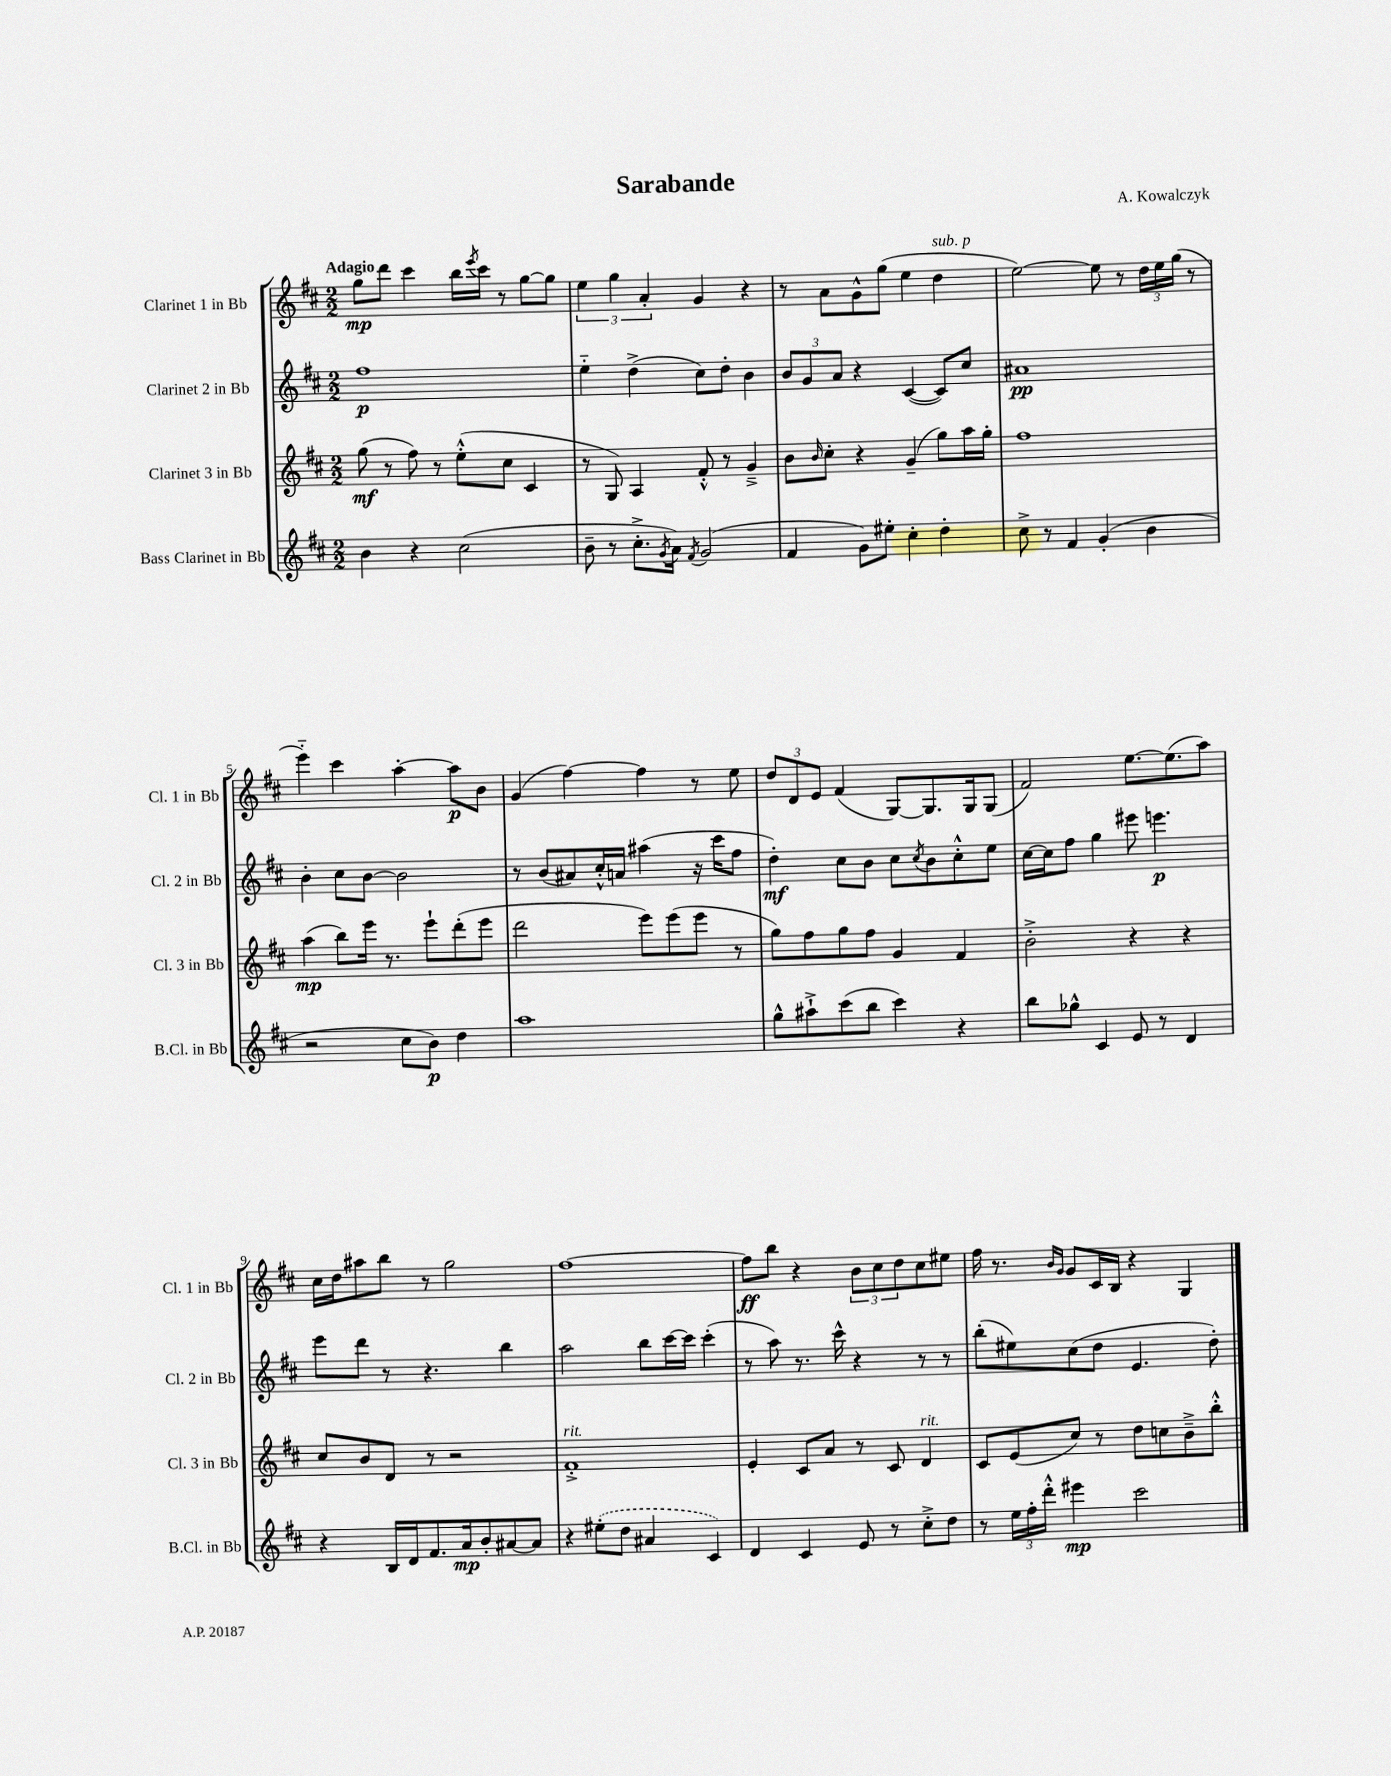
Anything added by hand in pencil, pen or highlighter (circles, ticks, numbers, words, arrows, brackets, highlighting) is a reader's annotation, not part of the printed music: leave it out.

**kern	**dynam	**kern	**dynam	**kern	**dynam	**kern	**dynam
*part4	*part4	*part3	*part3	*part2	*part2	*part1	*part1
*staff4	*staff4	*staff3	*staff3	*staff2	*staff2	*staff1	*staff1
*I"Bass Clarinet in Bb	*	*I"Clarinet 3 in Bb	*	*I"Clarinet 2 in Bb	*	*I"Clarinet 1 in Bb	*
*I'B.Cl. in Bb	*	*I'Cl. 3 in Bb	*	*I'Cl. 2 in Bb	*	*I'Cl. 1 in Bb	*
*clefG2	*	*clefG2	*	*clefG2	*	*clefG2	*
*k[f#c#]	*	*k[f#c#]	*	*k[f#c#]	*	*k[f#c#]	*
*M2/2	*	*M2/2	*	*M2/2	*	*M2/2	*
=1	=1	=1	=1	=1	=1	=1	=1
!	!	!	!	!	!	!LO:TX:a:B:t=Adagio	!
4b\	.	(8gg\	mf	1ff#	p	8gg\L	mp
.	.	8r	.	.	.	8ddd\J	.
4r	.	8ff#\)	.	.	.	4ccc#\	.
.	.	8r	.	.	.	.	.
(2cc#\	.	(8ee'^^\L	.	.	.	16bb\LL	.
.	.	.	.	.	.	8qeee/	.
.	.	.	.	.	.	16ccc#\JJ	.
.	.	8cc#\J	.	.	.	8r	.
.	.	4c#/	.	.	.	[8gg\L	.
.	.	.	.	.	.	8gg\J]	.
=2	=2	=2	=2	=2	=2	=2	=2
8b~\	.	8r	.	4ee\	.	6ee\	.
8r	.	8G/)	.	.	.	.	.
.	.	.	.	.	.	6gg\	.
8.cc#'^\L	.	4A/	.	(4dd^\	.	.	.
.	.	.	.	.	.	6a'/	.
8qg/	.	.	.	.	.	.	.
16a\Jk)	.	.	.	.	.	.	.
8qf#/	.	.	.	.	.	.	.
(2g/	.	8f#'^^/	.	8cc#\L)	.	4g/	.
.	.	8r	.	8dd'\J	.	.	.
.	.	4g~^/	.	4b\	.	4r	.
=3	=3	=3	=3	=3	=3	=3	=3
4f#/	.	8b\L	.	12b/L	.	8r	.
.	.	.	.	12g/	.	.	.
.	.	16qqb/	.	.	.	.	.
.	.	8cc#'\J	.	.	.	8a\L	.
.	.	.	.	12a/J	.	.	.
8g\L)	.	4r	.	4r	.	8g^^\	.
8ee#X'\J	.	.	.	.	.	(8gg\J	.
4cc#'\	.	(4g~/	.	([4c#/	.	4ee\	.
!	!	!	!	!	!	!LO:TX:a:i:t=sub. p	!
4dd'\	.	8gg\L)	.	8c#/L])	.	4dd\	.
.	.	16aa\L	.	8cc#/J	.	.	.
.	.	16gg'\JJ	.	.	.	.	.
=4	=4	=4	=4	=4	=4	=4	=4
8cc#^\	.	1ff#	.	1a#X	pp	[2ee\)	.
8r	.	.	.	.	.	.	.
4f#/	.	.	.	.	.	.	.
(4g'/	.	.	.	.	.	8ee\]	.
.	.	.	.	.	.	8r	.
4b\	.	.	.	.	.	24dd\LL	.
.	.	.	.	.	.	24ee\	.
.	.	.	.	.	.	(24gg\JJ	.
.	.	.	.	.	.	8r	.
!!LO:LB:g=z
=5	=5	=5	=5	=5	=5	=5	=5
2r	.	(4aa\	mp	4b'\	.	4eee\)	.
.	.	8bb\L)	.	8cc#\L	.	4ccc#\	.
.	.	16eee\Jk	.	[8b\J	.	.	.
.	.	8.r	.	.	.	.	.
8cc#\L	.	.	.	2b\]	.	[4aa'\	.
8b\J)	p	8eee`\L	.	.	.	.	.
4dd\	.	(8ddd'\	.	.	.	8aa\L]	p
.	.	8eee\J	.	.	.	8b\J	.
=6	=6	=6	=6	=6	=6	=6	=6
1aa	.	2ddd\	.	8r	.	(4g/	.
.	.	.	.	(8b/L	.	.	.
.	.	.	.	8a#X/)	.	[4ff#\)	.
.	.	.	.	16cc#'^^/L	.	.	.
.	.	.	.	16an/JJ	.	.	.
.	.	8eee\L)	.	(4aa#X\	.	4ff#\]	.
.	.	(8eee\	.	.	.	.	.
.	.	8eee\J	.	16r	.	8r	.
.	.	.	.	16ccc#\KL	.	.	.
.	.	8r	.	8ff#\J	.	8ee\	.
=7	=7	=7	=7	=7	=7	=7	=7
8gg^^\L	.	8gg\L)	.	4dd'\)	mf	12dd/L	.
.	.	.	.	.	.	12d/	.
8aa#X`^\	.	8ff#\	.	.	.	.	.
.	.	.	.	.	.	12e/J	.
(8ccc#\	.	8gg\	.	8cc#\L	.	(4f#/	.
8bb\J	.	8ff#\J	.	8b\J	.	.	.
4ccc#\)	.	4g/	.	8cc#\L	.	[8G/L)	.
.	.	.	.	8qcc#/	.	.	.
.	.	.	.	8b\	.	8.G/]	.
4r	.	4f#/	.	8cc#'^^\	.	.	.
.	.	.	.	.	.	16G/k	.
.	.	.	.	8ee\J	.	(8G/J	.
=8	=8	=8	=8	=8	=8	=8	=8
8bb\L	.	2b'^\	.	[16cc#\LL	.	2f#/)	.
.	.	.	.	16cc#\J]	.	.	.
8gg-X^^\J	.	.	.	8ff#\J	.	.	.
4c#/	.	.	.	4gg\	.	.	.
8e/	.	4r	.	8eee#X\	.	[8.ee\L	.
8r	.	.	.	4.eeen\	p	.	.
.	.	.	.	.	.	(8.ee\]	.
4d/	.	4r	.	.	.	.	.
.	.	.	.	.	.	8aa\J)	.
!!LO:LB:g=z
=9	=9	=9	=9	=9	=9	=9	=9
4r	.	8cc#/L	.	8eee\L	.	16cc#\LL	.
.	.	.	.	.	.	16dd\J	.
.	.	8b/	.	8ddd\J	.	8aa#X\	.
16B/LL	.	8d/J	.	8r	.	8bb\J	.
16d/J	.	.	.	.	.	.	.
8.f#/	.	8r	.	4.r	.	8r	.
.	.	2r	.	.	.	2gg\	.
16a/k	mp	.	.	.	.	.	.
8b'/	.	.	.	.	.	.	.
[8a#X/	.	.	.	4bb\	.	.	.
8a#/J]	.	.	.	.	.	.	.
=10	=10	=10	=10	=10	=10	=10	=10
!	!	!LO:TX:a:i:t=rit.	!	!	!	!	!
4r	.	1f#'^	.	2aa\	.	[1ff#	.
(8ee#X'\L	.	.	.	.	.	.	.
8dd\J	.	.	.	.	.	.	.
4a#X/	.	.	.	8bb\L	.	.	.
.	.	.	.	[16ccc#\L	.	.	.
.	.	.	.	16ccc#\JJ]	.	.	.
4c#/)	.	.	.	(4ccc#'\	.	.	.
=11	=11	=11	=11	=11	=11	=11	=11
4d/	.	4e'/	.	8r	.	8ff#\L]	ff
.	.	.	.	8aa\)	.	8bb\J	.
4c#/	.	8c#/L	.	8.r	.	4r	.
.	.	8a/J	.	.	.	.	.
.	.	.	.	16ccc#^^\	.	.	.
8e/	.	8r	.	4r	.	12b\L	.
.	.	.	.	.	.	12cc#\	.
8r	.	8c#/	.	.	.	.	.
.	.	.	.	.	.	12dd\	.
!	!	!LO:TX:a:i:t=rit.	!	!	!	!	!
8cc#'^\L	.	4d/	.	8r	.	8cc#\	.
8dd\J	.	.	.	8r	.	8ee#X\J	.
=12	=12	=12	=12	=12	=12	=12	=12
8r	.	8c#/L	.	(8bb'\L	.	16ff#\	.
.	.	.	.	.	.	8.r	.
24ee\LL	.	(8e/	.	8ee#X\)	.	.	.
24ff#'\	.	.	.	.	.	.	.
24ddd'^^\JJ	.	.	.	.	.	.	.
.	.	.	.	.	.	16qqb/LL	.
.	.	.	.	.	.	16qqg/JJ	.
4eee#X\	mp	8cc#/J)	.	(8cc#\	.	8g/L	.
.	.	8r	.	8dd\J	.	16c#/L	.
.	.	.	.	.	.	16B/JJ	.
2ccc#\	.	8dd\L	.	4.e/	.	4r	.
.	.	8ccn\	.	.	.	.	.
.	.	8b~^\	.	.	.	4G/	.
.	.	8bb'^^\J	.	8dd'\)	.	.	.
==	==	==	==	==	==	==	==
*-	*-	*-	*-	*-	*-	*-	*-
